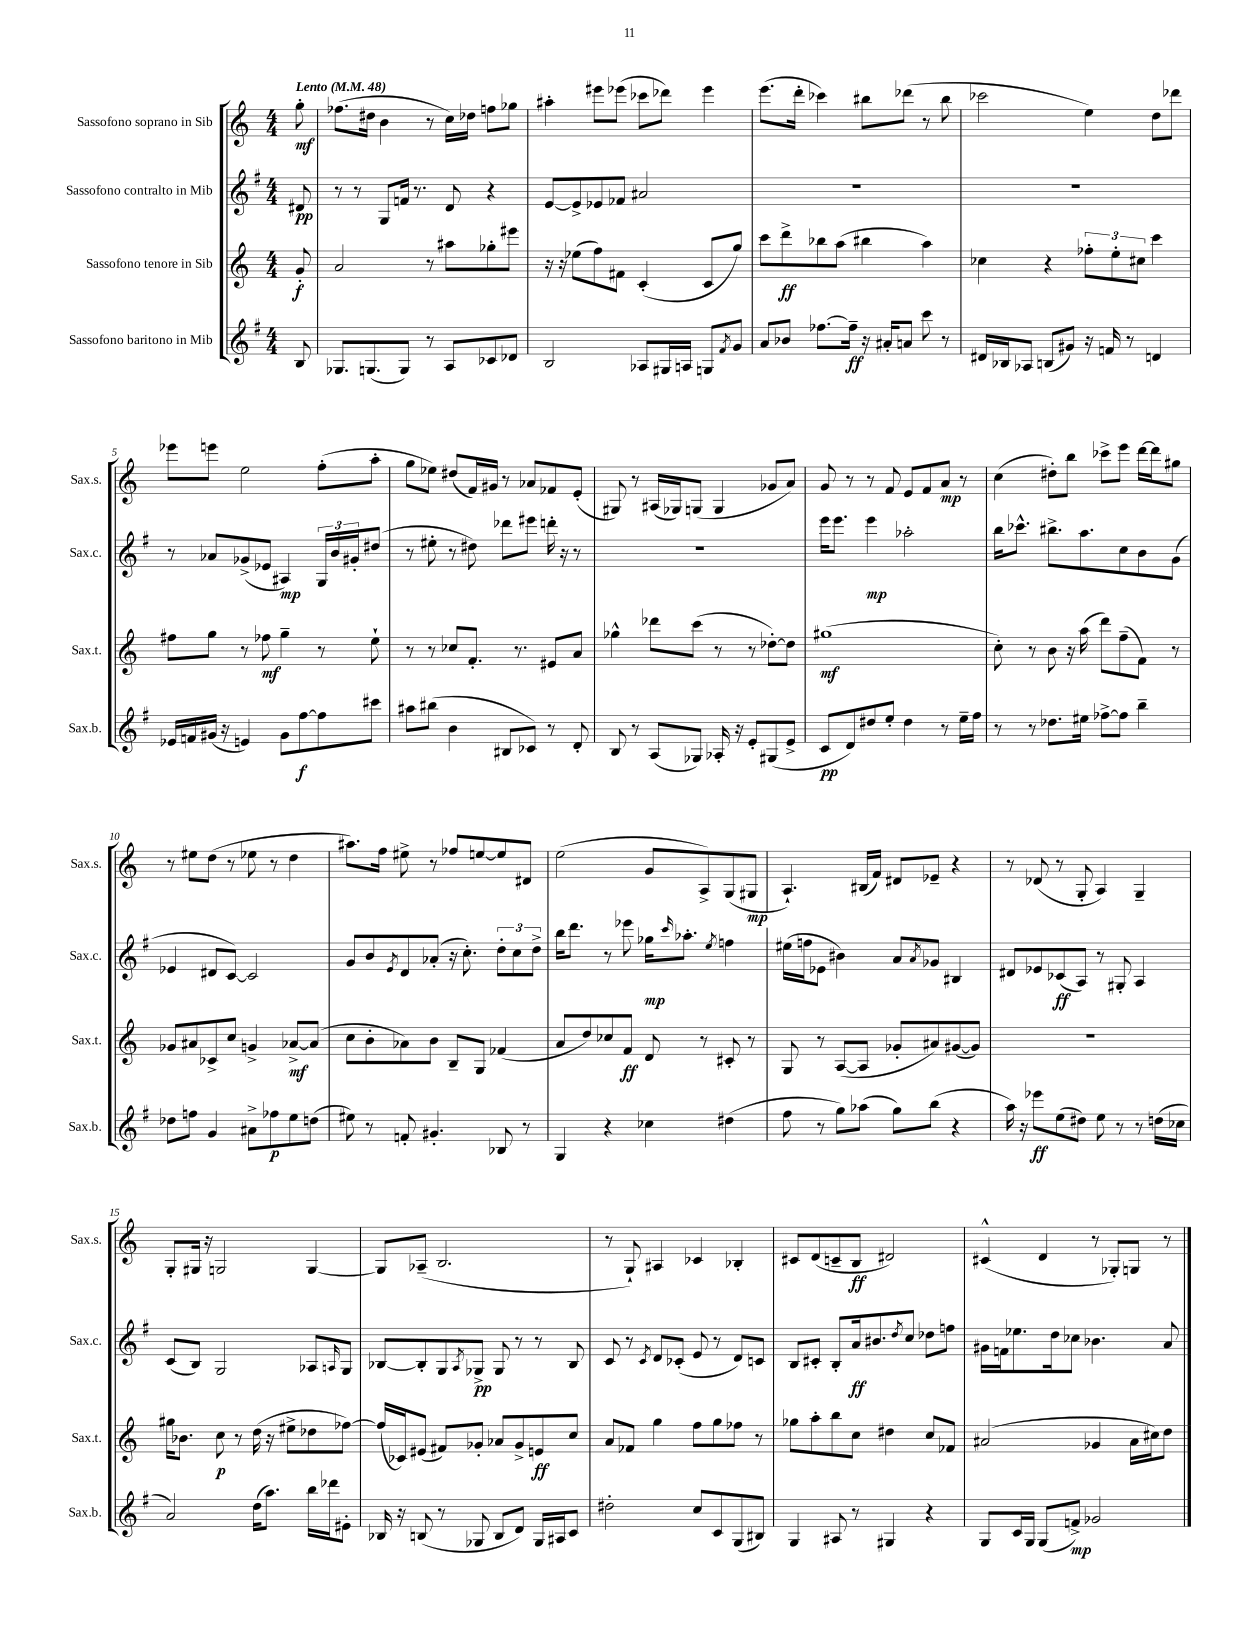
<<
\new StaffGroup <<
\new Staff = "s0" \with { instrumentName = "Sassofono soprano in Sib" shortInstrumentName = "Sax.s." } {
    \clef treble \key c \major \numericTimeSignature \time 4/4 \partial 8 \tempo "Lento" 4 = 48
    g''8-.\mf |
    fes''8.( dis''16 b'4 r8 c''16) des''16 f''8 ges''8 |
    ais''4-. eis'''8 ees'''8( ces'''8 des'''8) ees'''4 |
    e'''8.( d'''16-. ces'''4) bis''8 des'''8( r8 bis''8 |
    ces'''2 e''4) d''8 des'''8 |
    ees'''8 e'''8 e''2 f''8-.( a''8-. |
    g''8 ees''8) dis''8( f'16) gis'16 r8 aes'8 fes'8 e'8-.( |
    gis8) r8 ais16( ges16) g8( g4 ges'8 a'8) |
    g'8 r8 r8 f'8 e'8 f'8 a'8\mp r8 |
    c''4( dis''8-.) b''8 ces'''8-> e'''8 d'''16~ d'''16 gis''8 |
    r8 eis''8 d''8( r8 ees''8 r8 d''4 |
    ais''8.) f''16 eis''8-> r8 fes''8 e''8~ e''8 dis'8 |
    e''2( g'8 a8->) g8( gis8\mp |
    a4.-!) bis16( f'16) dis'8 ees'8-- r4 |
    r8 des'8( r8 g8-. a4) g4-- |
    g8-. gis16 r16 g2 g4~ |
    g8 aes8--( b2. |
    r8 g8-!) ais4 ces'4 bes4-. |
    cis'8 d'8( c'8-- b8\ff dis'2) |
    cis'4-^( d'4 r8 ges8-.) g8 r8 \bar "|." |
}
\new Staff = "s1" \with { instrumentName = "Sassofono contralto in Mib" shortInstrumentName = "Sax.c." } {
    \clef treble \key g \major \numericTimeSignature \time 4/4 \partial 8
    dis'8\pp |
    r8 r8 g8 f'16 r8. d'8 r4 |
    e'8~ e'8-> ees'8 fes'8 ais'2 |
    R1 |
    R1 |
    r8 aes'8 ges'8->( ees'8 ais4\mp) \tuplet 3/2 { g16 b'16 gis'16-. } dis''8( |
    r8 eis''8-. r8 dis''8) des'''8 eis'''8 d'''16-. r16 r8 |
    R1 |
    e'''16 e'''8. e'''4\mp aes''2-. |
    b''16 ces'''8.-^ bis''8.-> a''8. c''8 b'8 g'8( |
    ees'4 dis'8 c'8~) c'2 |
    g'8 b'8 \acciaccatura { e'8 } d'8 aes'8-.( r16 c''8.-.) \tuplet 3/2 { d''8-. c''8 d''8-> } |
    b''16 d'''8. r8 ees'''8 ges''16\mp \grace { c'''16 } aes''8.-. \acciaccatura { e''8 } f''4 |
    eis''16( f''16 ees'8 bis'4) a'8 \acciaccatura { a'8 } ges'8 bis4 |
    dis'8 ees'8 ces'8\ff( a8) r8 gis8-. a4 |
    c'8( b8) g2 aes8 \grace { a16 } g8 |
    bes8~ bes8-. g8 \acciaccatura { a8 } ges8->\pp ges8 r8 r8 bes8 |
    c'8 r8 \acciaccatura { c'8 } d'8 ces'8-.( e'8 r8 d'8) c'8 |
    b8 cis'8-. b8-. a'16\ff bis'8. \acciaccatura { d''8 } c''8 des''8 f''8 |
    gis'16 f'16 ees''8. d''16 ces''8 bes'4. a'8 \bar "|." |
}
\new Staff = "s2" \with { instrumentName = "Sassofono tenore in Sib" shortInstrumentName = "Sax.t." } {
    \clef treble \key c \major \numericTimeSignature \time 4/4 \partial 8
    g'8-.\f |
    a'2 r8 ais''8 ges''8-. eis'''8 |
    r16 r16 ees''8( f''8) fis'8 c'4-.( c'8 g''8) |
    c'''8 d'''8->\ff bes''8 a''8( bis''4 a''4) |
    ces''4 r4 \tuplet 3/2 { fes''8-. e''8-. cis''8 } c'''4 |
    fis''8 g''8 r8 fes''8\mf g''4-- r8 e''8-! |
    r8 r8 ces''8 f'8.-. r8. eis'8 a'8 |
    ges''4-^ des'''8 c'''8( r8 r8 des''8~-.) des''8 |
    gis''1\mf( |
    c''8-.) r8 b'8 r16 a''16( d'''8) f''8--( f'8) r8 |
    ges'8 ais'8 ces'8-> c''8 g'4-> aes'8~->\mf aes'8( |
    c''8 b'8-. aes'8) b'8 b8-- g8 fes'4( |
    a'8 d''8) ces''8 f'8\ff d'8 r8 cis'8-. r8 |
    g8 r8 a8~( a8 ges'8-. ais'8) gis'8~( gis'8) |
    R1 |
    gis''16 bes'8. c''8\p r8 d''16( r16 eis''8-> des''8 fes''8~) |
    fes''16( ces'16) eis'8( fis'8) ges'8-. aes'8 ges'8-> e'8\ff c''8 |
    a'8 fes'8 g''4 f''8 g''8 fes''8 r8 |
    ges''8 a''8-. b''8 c''8 dis''4 c''8 fes'8 |
    ais'2( ges'4 ais'16 cis''16) d''8 \bar "|." |
}
\new Staff = "s3" \with { instrumentName = "Sassofono baritono in Mib" shortInstrumentName = "Sax.b." } {
    \clef treble \key g \major \numericTimeSignature \time 4/4 \partial 8
    b8 |
    ges8. g8.( g8) r8 a8 ces'8 des'8 |
    b2 aes8 gis16 a16 g8 \acciaccatura { fis'8 } g'8 |
    a'8 bes'8 fes''8.~ fes''16--\ff r16 ais'16-. a'8 c'''8 r8 |
    dis'16 bes16 aes8 b8( gis'8) r16 f'16 r8 d'4 |
    ees'16 f'16 gis'16( r16 e'4) gis'8 fis''8~\f fis''8 cis'''8 |
    ais''8 bis''8( b'4 bis8 ces'8) r8 d'8-. |
    b8 r8 a8( ges8) aes16-. r16 e'8-. gis8( e'8-> |
    c'8\pp d'8) dis''8 e''8-. dis''4 r8 e''16-- fis''16 |
    r8 r8 des''8. eis''16 fes''8~-> fes''8 b''4-- |
    des''8 f''8 g'4 ais'8-> fes''8\p e''8 d''8( |
    eis''8) r8 f'8-. gis'4.-. bes8 r8 |
    g4 r4 ces''4 dis''4( |
    fis''8 r8 g''8) aes''8( g''8) b''8( r4 |
    a''16) r16 ees'''8\ff e''8( dis''8) e''8 r8 r8 d''16( ces''16 |
    a'2) d''16( a''8.) b''16 des'''16 eis'8-. |
    bes16 r16 b8( r8 ges8 b8 d'8) ges16 ais16 c'8 |
    dis''2-. c''8 c'8 g8( bis8) |
    g4 ais8 r8 gis4 r4 |
    g8 c'16 g16 g8( f'8->\mp) ges'2 \bar "|." |
}
>>
>>
